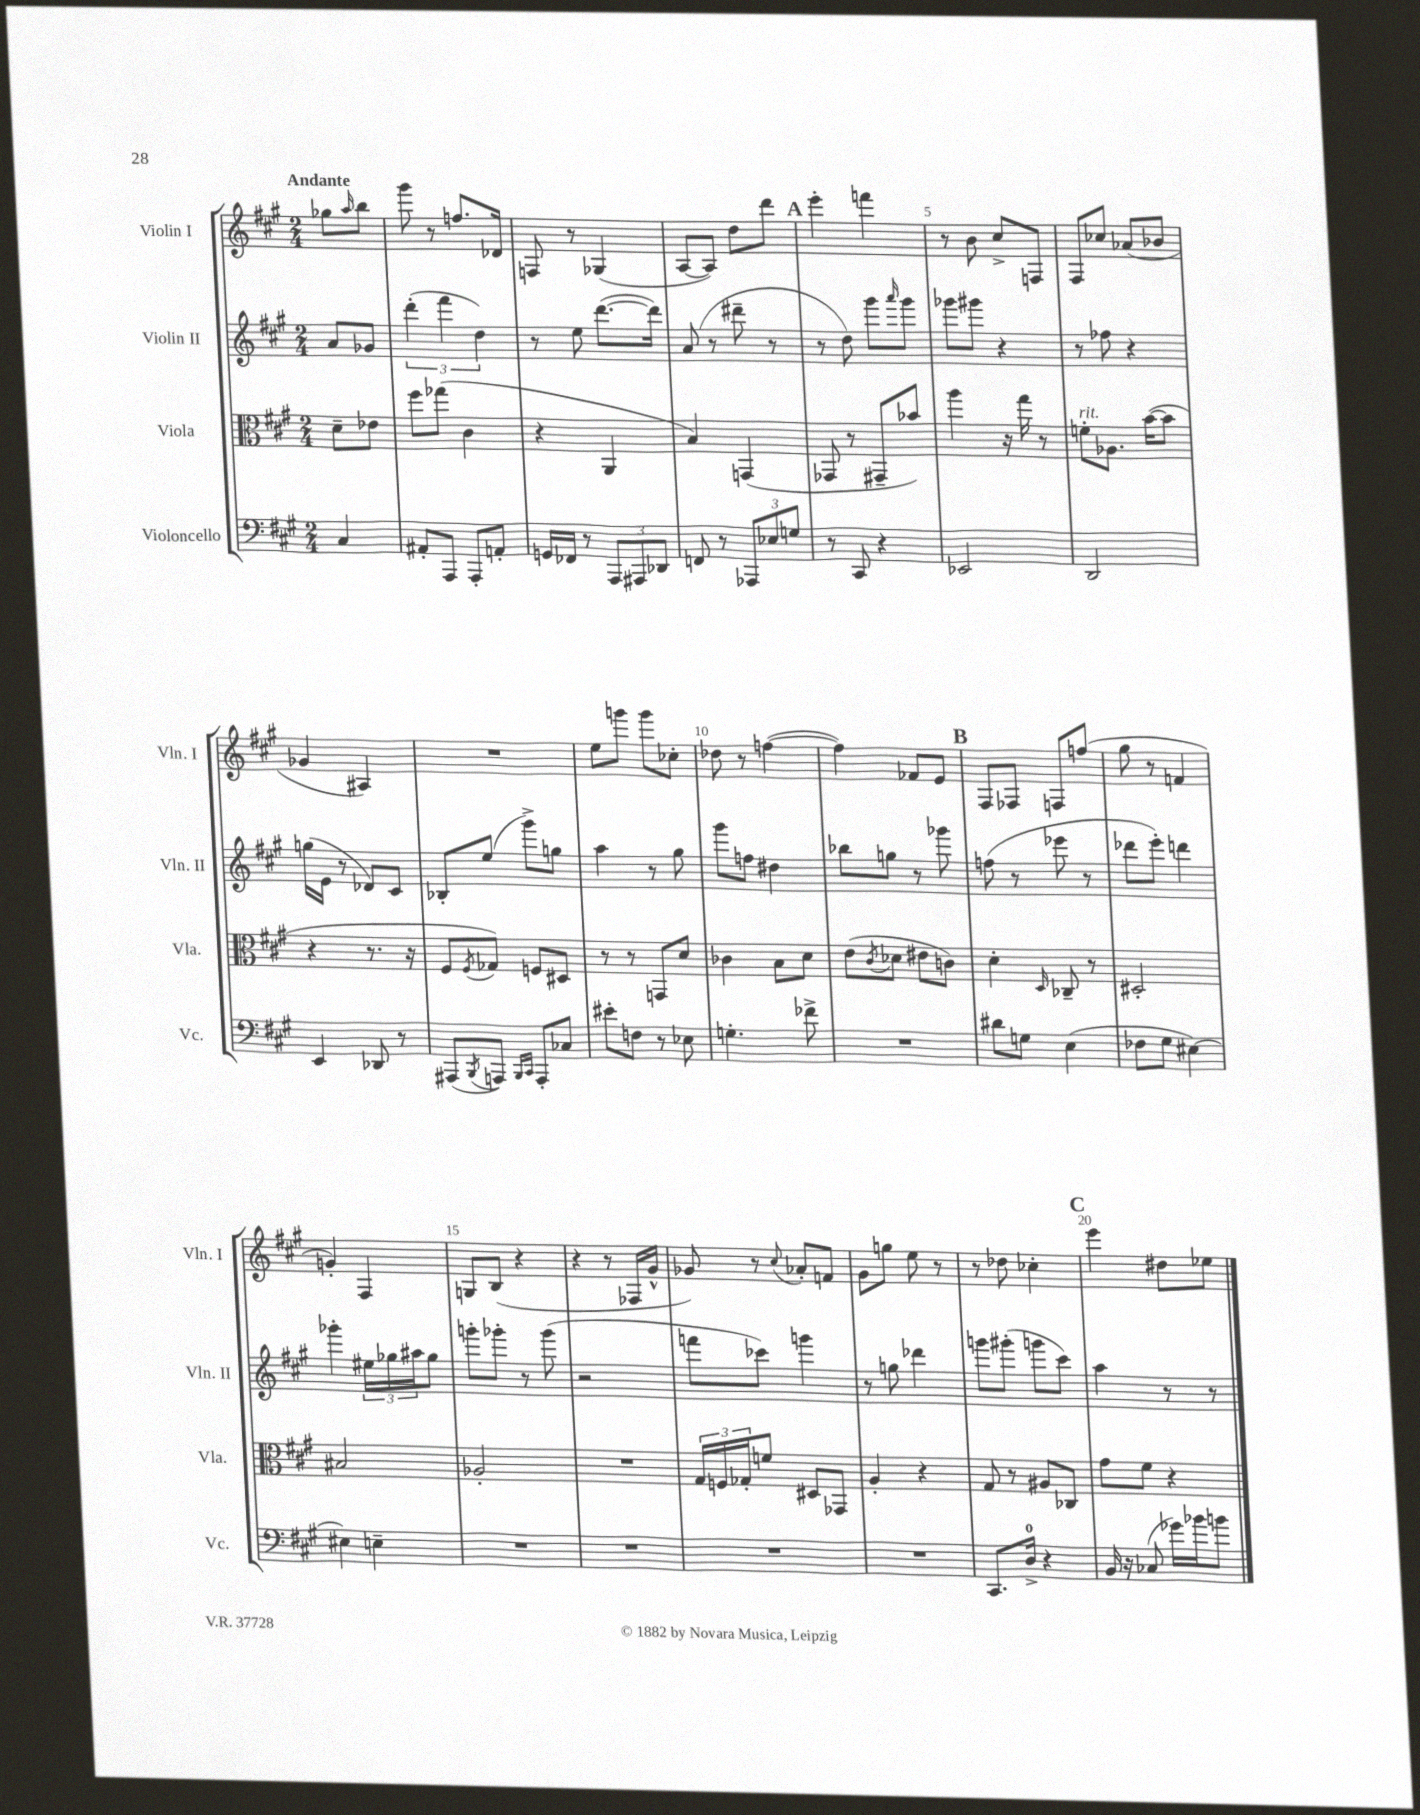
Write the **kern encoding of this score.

**kern	**kern	**kern	**kern
*staff4	*staff3	*staff2	*staff1
*clefF4	*clefC3	*clefG2	*clefG2
*k[f#c#g#]	*k[f#c#g#]	*k[f#c#g#]	*k[f#c#g#]
*M2/4	*M2/4	*M2/4	*M2/4
4C#	8d~	8a	8gg-
.	.	.	16qqaa
.	8e-	8g-	8bb
=	=	=	=
8AA#'	8ff#	(6ddd'	8ggg#
8AAA	(8gg-	.	8r
.	.	6fff#	.
8AAA'	4c#	.	8.ff
.	.	6dd)	.
8AA'	.	.	.
.	.	.	16d-
=	=	=	=
16GG	4r	8r	8F
16FF-	.	.	.
8r	.	8ee	8r
12AAA	4AA	([8.ddd	(4G-
12AAA#	.	.	.
12DD-	.	.	.
.	.	16ddd])	.
=	=	=	=
8FF	4B)	(8a	[8A
8r	.	8r	8A])
12AAA-	(4GG	8ddd#~	8dd
12E-	.	.	.
.	.	8r	8ddd
12G	.	.	.
=	=	=	=
8r	8GG-	8r	4eee'
8CC#	8r	8dd)	.
4r	8GG#~	8ggg#	4fff
.	.	16qqaaa	.
.	8b-)	8ggg#	.
=	=	=	=
2EE-	4aa	8ggg-	8r
.	.	8ggg#	8b
.	16r	4r	8cc#^
.	16gg#	.	.
.	8r	.	8F
=	=	=	=
2DD	8f'	8r	8F#
.	8.A-	8ff-	8cc-
.	.	4r	(8a-
.	([16b	.	.
.	8b]	.	8b-
=	=	=	=
4EE	4r	(16gg	4g-
.	.	16e	.
.	.	8r	.
8DD-	8.r	8d-)	4A#)
8r	.	8c#	.
.	16r	.	.
=	=	=	=
(8AAA#	8F#	8B-'	2r
8qBBB	8qF#	.	.
8AAA)	8G-)	(8ee	.
16qqBBB	.	.	.
16qqCC#	.	.	.
8AAA'	8F	8ggg#^)	.
8C-	8D#	8gg	.
=	=	=	=
8e#'	8r	4aa	8ee
8F	8r	.	8ggg
8r	8GG	8r	8ggg
8E-	8d	8gg#	8cc-'
=	=	=	=
4.G'	4c-	8ggg#	8dd-
.	.	8ff	8r
.	8B	4dd#	([4ff
8f-^	8d	.	.
=	=	=	=
2r	(8e	8bb-	4ff])
.	8qc#	.	.
.	8d-	8gg	.
.	8e#	8r	8f-
.	8c)	8ggg-	8e
=	=	=	=
8d#	4d'	(8ff	8F#
8G	.	8r	8F-
.	16qqD	.	.
(4E	8C-~	8eee-	8F
.	8r	8r	(8ff
=	=	=	=
8F-	2D#'	8ddd-	8gg#
8G#	.	8eee')	8r
[4E#)	.	4ddd	4f
=	=	=	=
4E#]	2B#	4ggg-'	4g')
4E~	.	24ee#	4F#
.	.	24gg-	.
.	.	24aa#	.
.	.	8gg-	.
=	=	=	=
2r	2A-'	8ggg'	8G
.	.	8ggg-'	(8B
.	.	8r	4r
.	.	(8ggg-	.
=	=	=	=
2r	2r	2r	4r
.	.	.	8r
.	.	.	16F-
.	.	.	16g#^^
=	=	=	=
2r	24G#	8fff	8g-)
.	24F	.	.
.	24G-'	.	.
.	8f	8ccc-)	8r
.	.	.	8qqcc#
.	8D#	4ggg	8a-'
.	8GG-	.	8f
=	=	=	=
2r	4A'	8r	8g#
.	.	8gg	8gg
.	4r	4ddd-	8ee
.	.	.	8r
=	=	=	=
8.CC#	8G#	8ggg	8r
.	8r	(8ggg#'	8dd-
16D^	.	.	.
4r	8A#	8ggg	4cc-'
.	8C-	8ccc#)	.
=	=	=	=
16BB	8g#	4aa	4eee
16r	.	.	.
(8C-	8f#	.	.
16g-)	4r	8r	8dd#
16b-	.	.	.
8b	.	8r	8ee-
==	==	==	==
*-	*-	*-	*-
